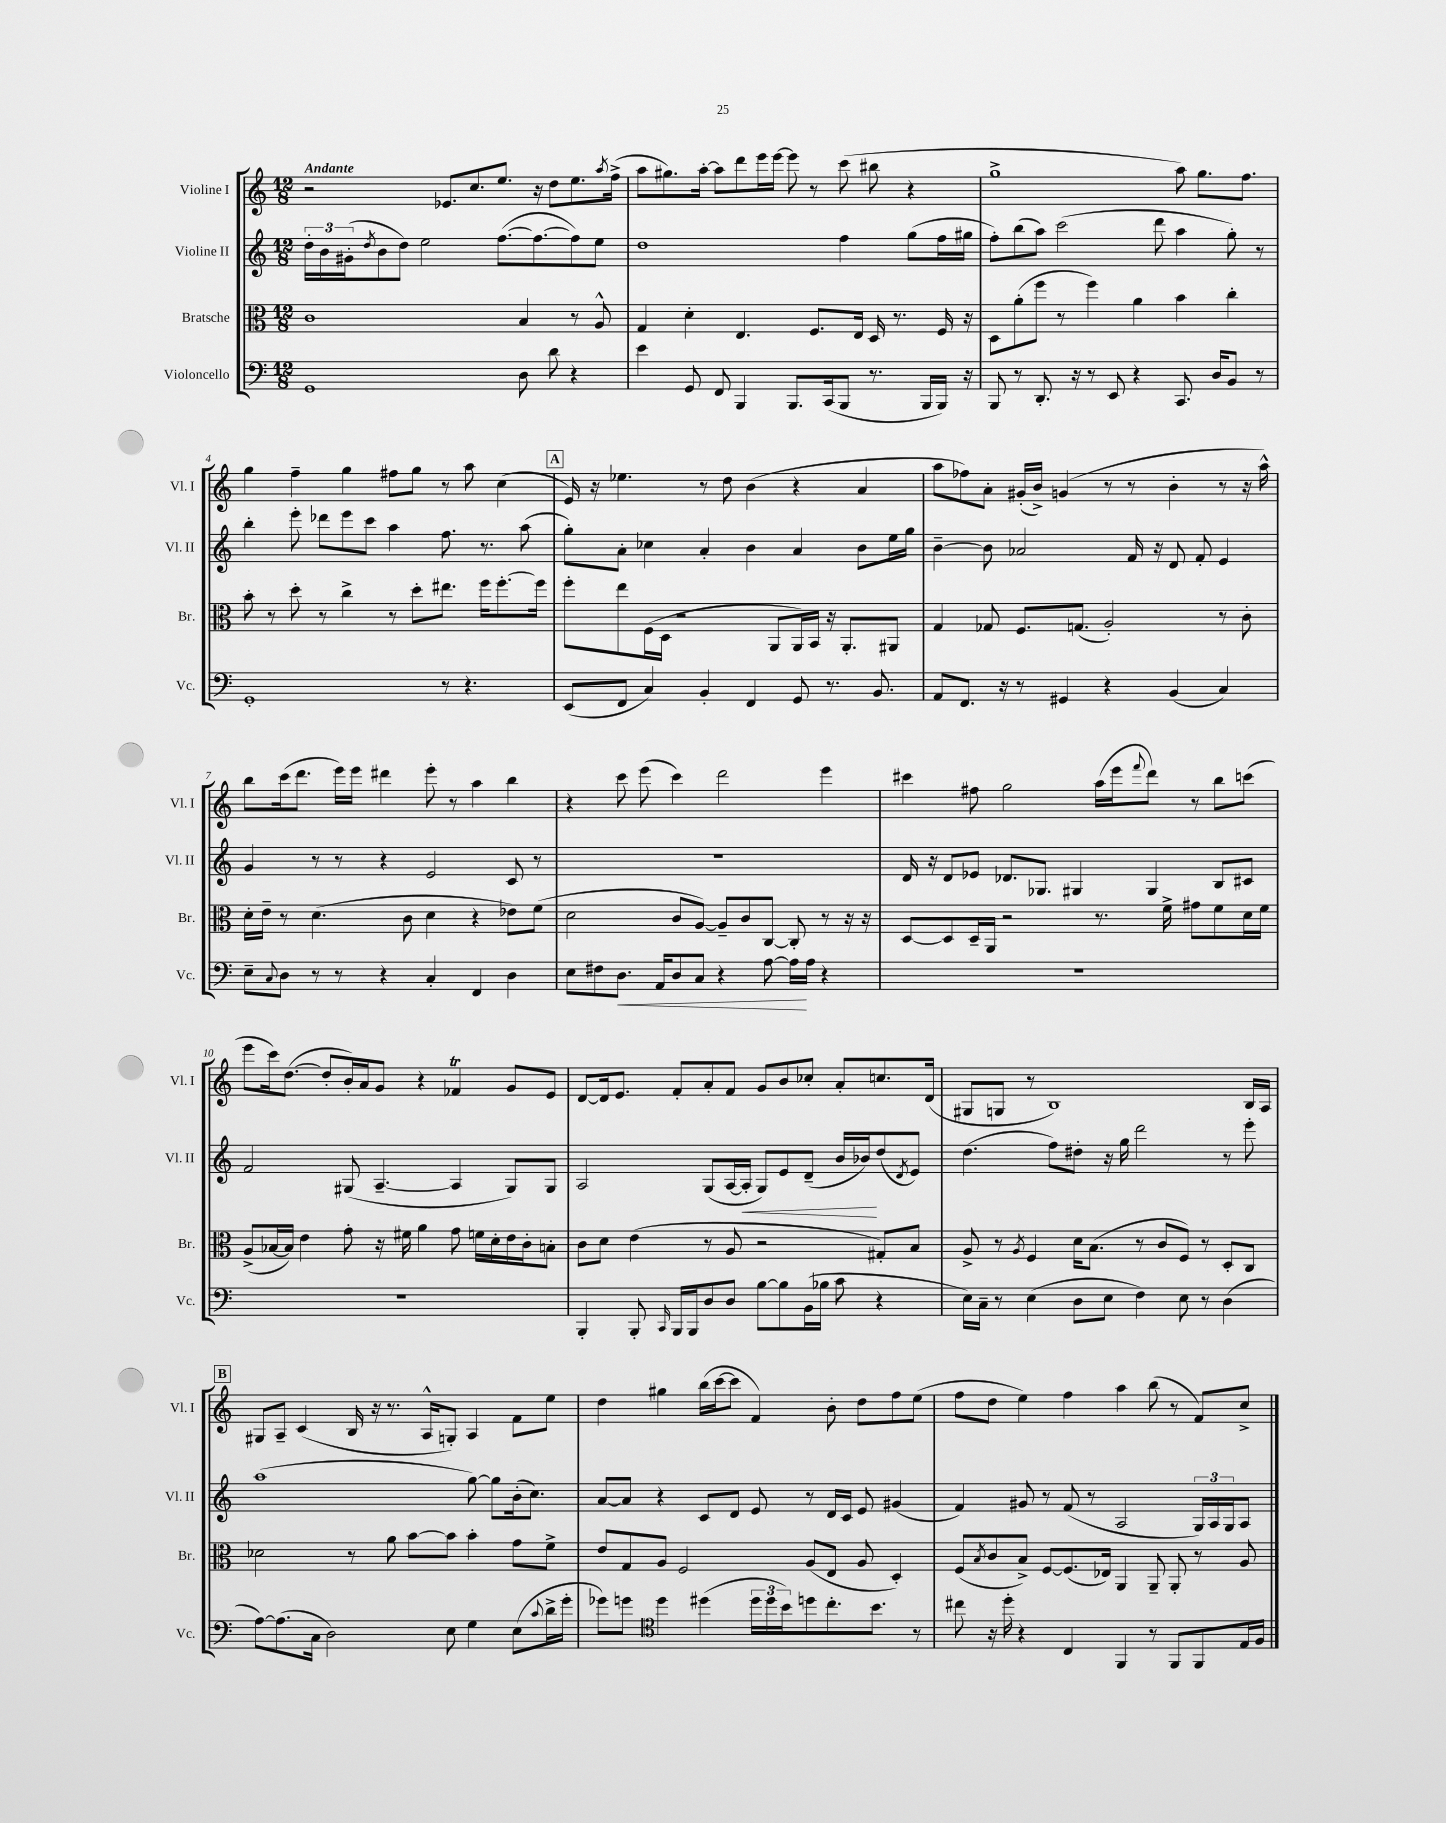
<<
\new StaffGroup <<
\new Staff = "s0" \with { instrumentName = "Violine I" shortInstrumentName = "Vl. I" } {
    \clef treble \key c \major \numericTimeSignature \time 12/8 \tempo "Andante"
    r2 ees'8. c''8. e''8. r16 d''8 e''8. \acciaccatura { a''8 } f''16->( |
    a''8 gis''8.) a''16~-. a''8 d'''8 e'''16 e'''16~ e'''8 r8 c'''8( bis''8 r4 |
    g''1-> a''8) g''8. f''8. |
    g''4 f''4-- g''4 fis''8 g''8 r8 a''8 c''4( |
    \mark \markup { \box "A" } e'16) r16 ees''4. r8 d''8 b'4( r4 a'4 |
    a''8 fes''8) a'8-. gis'16-.( b'16->) g'4( r8 r8 b'4-. r8 r16 a''16-^) |
    b''8 c'''16( d'''8. e'''16) e'''16 dis'''4 e'''8-. r8 a''4 b''4 |
    r4 c'''8 e'''8( c'''4) d'''2 e'''4 |
    cis'''4 fis''8 g''2 a''16( e'''16 \appoggiatura { f'''8 } d'''8) r8 b''8 c'''8( |
    e'''8 c'''16) d''8.~( d''8-. b'16-.) a'16 g'8 r4 fes'4\trill g'8 e'8 |
    d'8~ d'16 e'8. f'8-. a'8-. f'8 g'8 b'8 ces''8-. a'8-. c''8. d'16( |
    gis8 g8 r8 b1) b16 a16 |
    \mark \markup { \box "B" } gis8 a8-- c'4( b16 r16 r8. a16-^ g8-.) a4 f'8 e''8 |
    d''4 gis''4 b''16( c'''16~ c'''8 f'4) b'8-. d''8 f''8 e''8( |
    f''8 d''8 e''4) f''4 a''4 b''8( r8 f'8) c''8-> \bar "|." |
}
\new Staff = "s1" \with { instrumentName = "Violine II" shortInstrumentName = "Vl. II" } {
    \clef treble \key c \major \numericTimeSignature \time 12/8
    \tuplet 3/2 { d''16-. b'16 gis'16-.( } \acciaccatura { d''8 } b'8 d''8) e''2 f''8.~( f''8.~ f''8) e''8 |
    d''1 f''4 g''8( f''16 gis''16 |
    f''8-.) b''8( a''8) c'''2( d'''8 a''4 g''8-.) r8 |
    b''4-. e'''8-. des'''8 e'''8 c'''8 a''4 f''8. r8. a''8( |
    \mark \markup { \box "A" } g''8-.) a'8-. ces''4 a'4-. b'4 a'4 b'8 e''16 g''16 |
    b'4~-- b'8 aes'2 f'16 r16 d'8 f'8-. e'4 |
    g'4 r8 r8 r4 e'2 c'8 r8 |
    R1. |
    d'16 r16 d'8 ees'8 des'8. ges8. gis4 gis4 b8 cis'8 |
    f'2 gis8( a4.~-- a4 gis8) gis8 |
    a2 g8( a16~ a16-.\< g8) e'8 d'8--( b'16 bes'16\!) d''8( \acciaccatura { d'8 } e'8) |
    d''4.( f''8) dis''8-. r16 g''16 d'''2 r8 e'''8-. |
    \mark \markup { \box "B" } a''1( g''8~) g''8 b'16-.( c''8.) |
    a'8~ a'8 r4 c'8 d'8 e'8 r8 d'16 c'16 e'8 gis'4( |
    f'4) gis'8 r8 f'8( r8 a2 \tuplet 3/2 { g16) a16 g16 } a8 \bar "|." |
}
\new Staff = "s2" \with { instrumentName = "Bratsche" shortInstrumentName = "Br." } {
    \clef alto \key c \major \numericTimeSignature \time 12/8
    c'1 b4 r8 a8-^ |
    g4 d'4-. e4. f8. e16 d16 r8. f16 r16 |
    d8 a'8-.( f''8 r8 f''4) a'4 b'4 c''4-. |
    b'8-. r8 d''8-. r8 c''4-> r8 d''8-. eis''8. f''16 f''8.~-. f''16 |
    \mark \markup { \box "A" } f''8-. e''8 f16( d16 r2 a,8 a,16) b,16 r16 a,8.-. ais,8 |
    g4 ges8 f8. g8.( a2-.) r8 c'8-. |
    d'16-. e'16-- r8 d'4.( c'8 d'4 r4 ees'8) f'8( |
    d'2 c'8 a8~) a8-- c'8 c8~ c8-. r8 r16 r16 |
    d8~ d8 d16-- a,16 r2 r8. f'16-> gis'8 f'8 d'16 f'16 |
    a8->( bes16~ bes16) e'4 g'8-. r16 fis'16 a'4 g'8 f'16 d'16-. e'16 c'16-. b8-. |
    c'8 d'8 e'4( r8 a8 r2 gis8-.) b8 |
    a8-> r8 \acciaccatura { a8 } f4 d'16 b8.( r8 c'8 f8) r8 d8-. c8 |
    \mark \markup { \box "B" } des'2 r8 a'8 b'8~ b'8 b'4-. g'8 f'8-> |
    e'8 g8 a8 f2 a8( e8 a8 d4-.) |
    f8( \acciaccatura { b8 } c'8 b8->) f8~ f8.( ees16) a,4 a,8-- a,8-. r8 a8 \bar "|." |
}
\new Staff = "s3" \with { instrumentName = "Violoncello" shortInstrumentName = "Vc." } {
    \clef bass \key c \major \numericTimeSignature \time 12/8
    g,1 d8 d'8 r4 |
    e'4 g,8 f,8 b,,4 b,,8. c,16( b,,8 r8. b,,16 b,,16) r16 |
    b,,8 r8 d,8.-. r16 r8 e,8 r4 c,8. d16 b,8 r8 |
    g,1-. r8 r4. |
    \mark \markup { \box "A" } e,8( f,8 c4) b,4-. f,4 g,8 r8. b,8. |
    a,8 f,8. r16 r8 gis,4 r4 b,4( c4) |
    e8-- \appoggiatura { c8 } d8 r8 r8 r4 c4-. f,4 d4 |
    e8 fis8 d8.\< a,16 d8 c8 r4 a8~ a16\! a16 r4 |
    R1. |
    R1. |
    b,,4-. b,,8-. \grace { c,16 } b,,16 b,,16 d8 d8 b8~ b8 b,16( bes16 c'8 r4 |
    e16) c16-- r8 e4( d8 e8 f4) e8 r8 d4( |
    \mark \markup { \box "B" } a8~) a8.( c16 d2) e8 g4 e8( \appoggiatura { c'8 } d'16-> g'16-. |
    ges'8) g'8 \clef tenor d''4 dis''4( \tuplet 3/2 { dis''16 dis''16 b'16) } d''8 c''8.-. b'8. r8 |
    cis''8 r16 d''16-. r4 c4 f,4 r8 f,8 f,8 e16 f16 \bar "|." |
}
>>
>>
